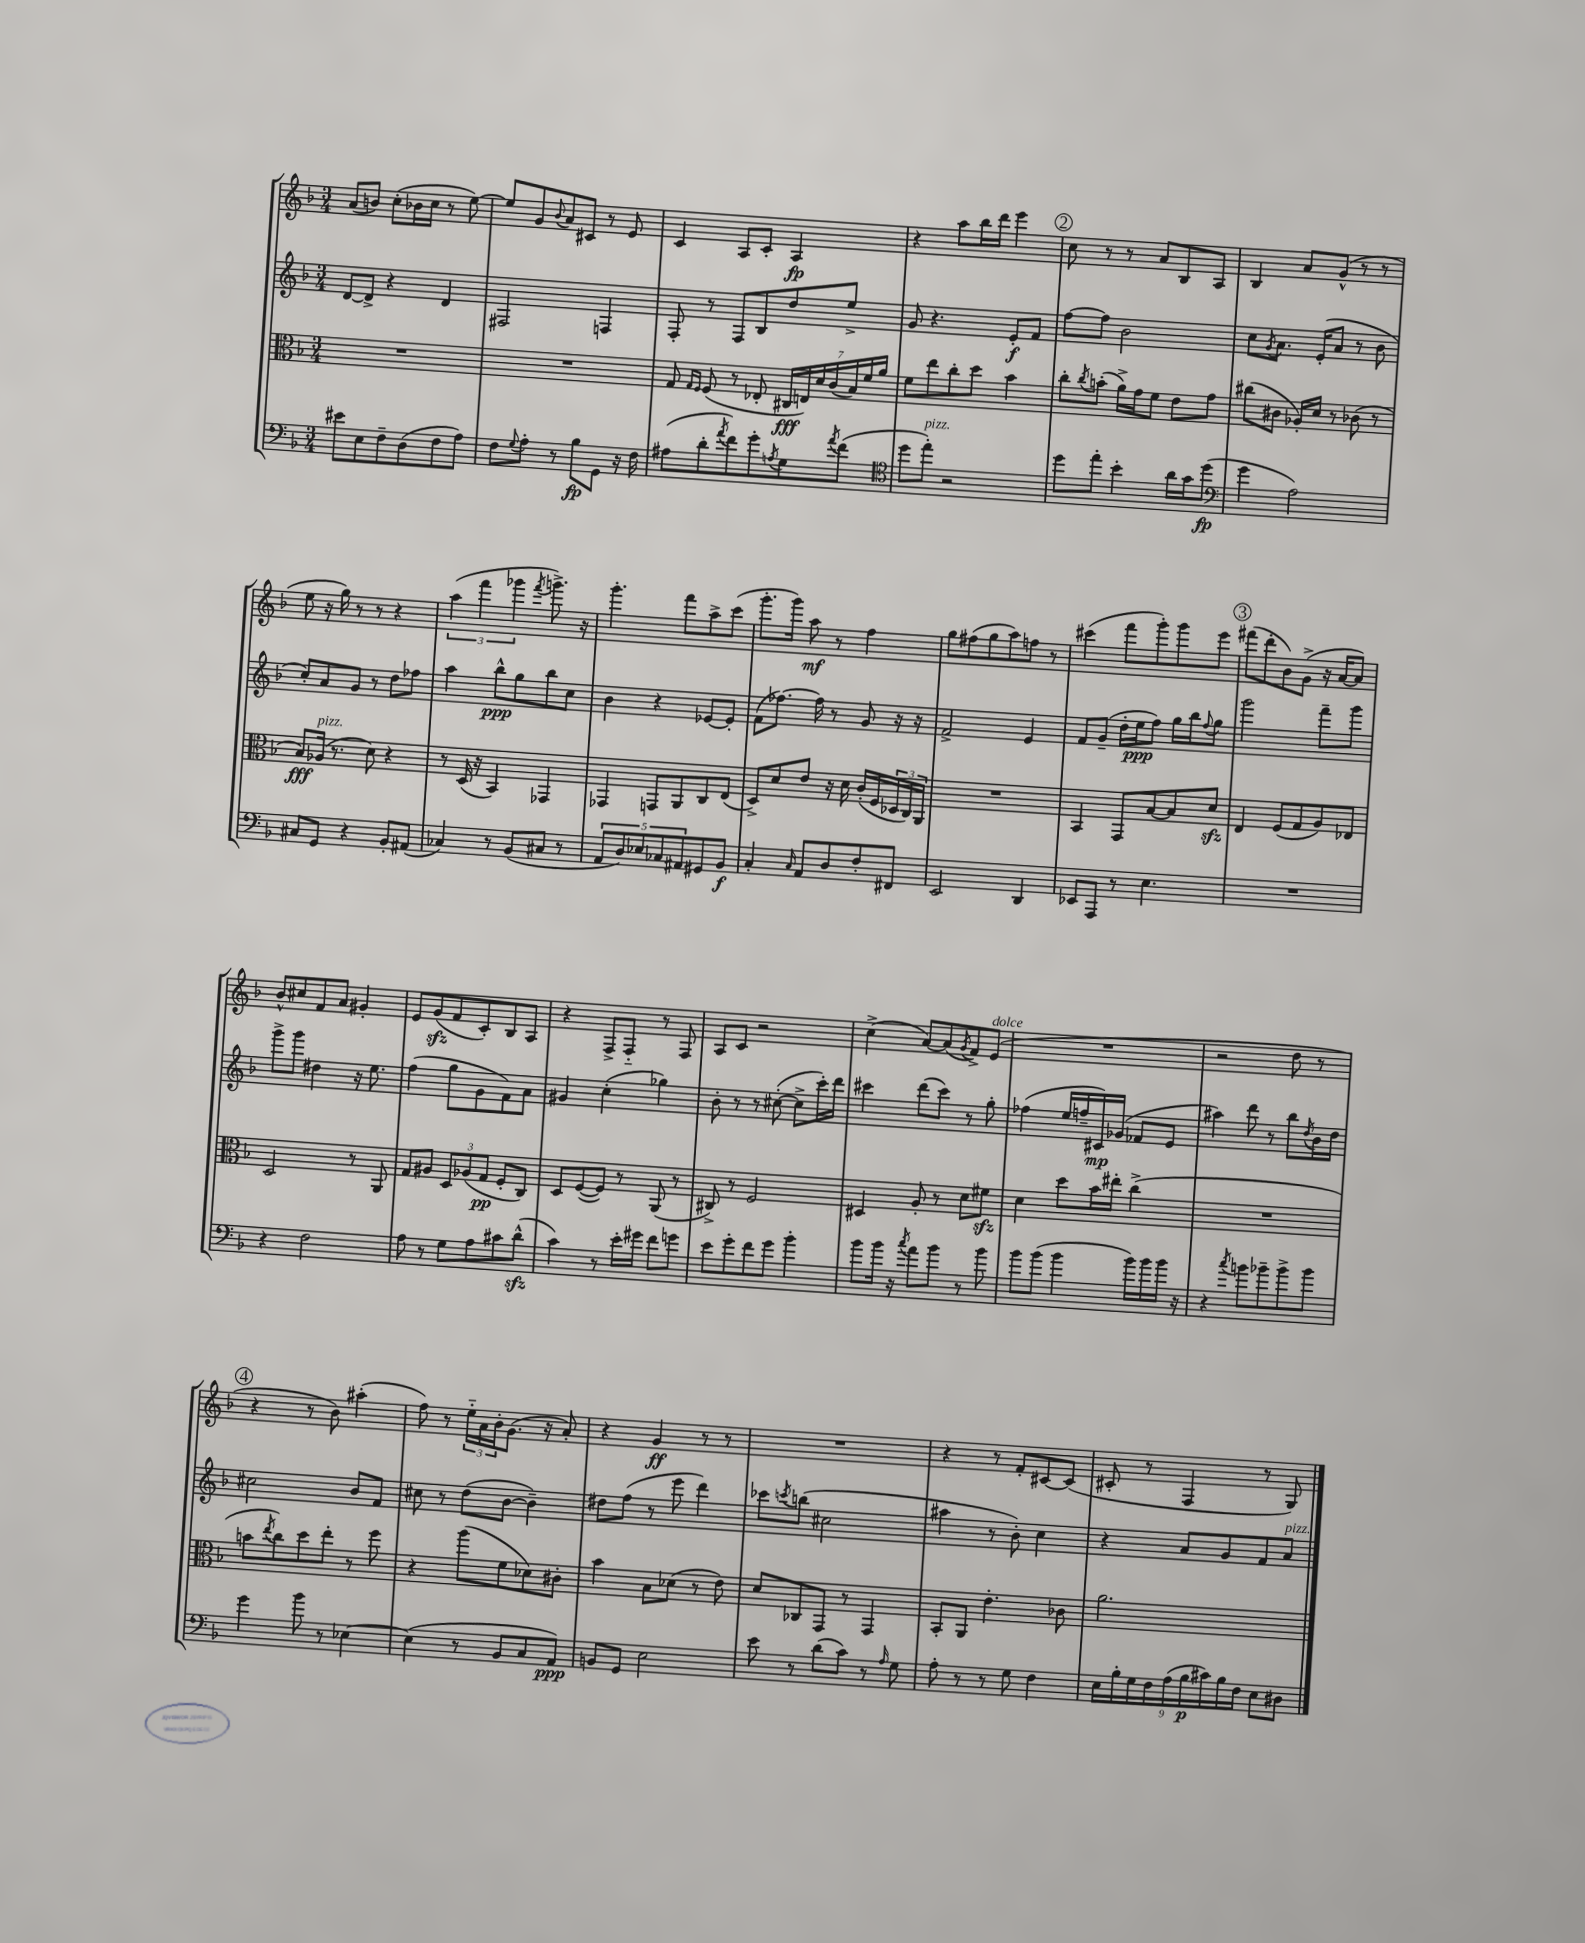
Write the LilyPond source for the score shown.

<<
\new StaffGroup <<
\new Staff = "s0" {
    \clef treble \key f \major \numericTimeSignature \time 3/4
    a'8( b'8) c''8-.( bes'16 c''16 r8 e''8~) |
    e''8 g'8 \appoggiatura { bes'8 } a'8 cis'8 r8 e'8 |
    c'4 a8 c'8-. a4\fp |
    r4 a''8 bes''16 d'''16 e'''4 |
    \mark \markup { \circle "2" } c''8 r8 r8 a'8 bes8 a8 |
    bes4 a'8 g'8-^( r8 r8 |
    e''8 r16 g''16) r8 r8 r4 |
    \tuplet 3/2 { a''4( f'''4 ges'''4 } \acciaccatura { f'''8 } g'''8.->) r16 |
    g'''4.-. f'''8 a''8-> c'''8( |
    g'''8.-. g'''16) a''8\mf r8 f''4 |
    g''8 fis''8( g''8 a''8) f''8 r8 |
    cis'''4( f'''8 g'''8-.) g'''8 e'''8 |
    \mark \markup { \circle "3" } fis'''8( d'''8-. bes'8) g'8->( r16 a'16~ a'8) |
    bes'8-^ cis''8 f'8 a'8 gis'4-. |
    e'8 g'8\sfz( f'8 c'8-.) bes8 a8 |
    r4 f8-> f8-_ r8 f8 |
    a8 c'8 r2 |
    c''4->( a'8~) a'8( \acciaccatura { g'8 } f'8->) e'8^\markup { \italic "dolce" }( |
    R2. |
    r2 d''8 r8 |
    \mark \markup { \circle "4" } r4 r8 bes'8) ais''4-.( |
    f''8) r8 \tuplet 3/2 { e''16-_ a'16 bes'16-. } g'8.( r16 a'8-.) |
    r4 g'4\ff r8 r8 |
    R2. |
    r4 r8 f'8-. cis'8~ cis'8( |
    cis'8-. r8 f4 r8 g8) \bar "|." |
}
\new Staff = "s1" {
    \clef treble \key f \major \numericTimeSignature \time 3/4
    d'8~ d'8-> r4 d'4 |
    fis2 f4 |
    f8-. r8 f8 bes8 d''8 e''8-> |
    g'8 r4. e'8-.\f f'8 |
    \mark \markup { \circle "2" } f''8~ f''8 bes'2 |
    c''8 \acciaccatura { g'8 } a'8. e'16-.( a'8 r8 bes'8 |
    c''8-.) a'8 g'8 r8 d''8 fes''8 |
    a''4 bes''8-^\ppp g''8 bes''8 c''8 |
    bes'4 r4 ees'8~ ees'8-. |
    f'8( fes''8.~) fes''16 r8 g'8 r16 r16 |
    f'2-> e'4 |
    f'8 g'8--( d''16-. e''16\ppp f''8) g''16 bes''16 \appoggiatura { f''8 } g''8 |
    \mark \markup { \circle "3" } g'''2 f'''8-- g'''8 |
    g'''8-> g'''8 dis''4 r16 e''8. |
    f''4( g''8 g'8 f'8) a'8 |
    gis'4 c''4-.( ges''4) |
    bes'8-. r8 r8 cis''8~-.( cis''8-> c'''16-.) d'''16 |
    cis'''4 d'''8( cis'''8) r8 g''8-. |
    fes''4( e''16 f''16-- cis'16\mp) ges'16( fes'8 e'8 |
    ais''4) d'''8 r8 bes''8 \acciaccatura { d''8 } bes'16 d''16 |
    \mark \markup { \circle "4" } cis''2 bes'8 f'8 |
    cis''8 r8 d''8( bes'8~ bes'4--) |
    dis''8 f''8( r8 e'''8 d'''4) |
    ces'''8 \acciaccatura { c'''8 } b''8( cis''2 |
    ais''4 r8 bes'8-.) c''4 |
    r4 a'8 g'8 f'8 a'8^\markup { \italic "pizz." } \bar "|." |
}
\new Staff = "s2" {
    \clef alto \key f \major \numericTimeSignature \time 3/4
    R2. |
    R2. |
    g8 \grace { g16 f16 } f8( r8 ees8-. \tuplet 7/4 { cis16\fff e16) d'16 c'16( bes16) f'16 a'16 } |
    f'8 e''8 c''8-. d''8 bes'4 |
    \mark \markup { \circle "2" } c''8-. \acciaccatura { c''8 } b'8-.( a'16->) g'16 f'8 e'8 g'8 |
    cis''8( cis'8 aes16-.) d'16 r8 ces'8( r8 |
    bes8\fff) aes16^\markup { \italic "pizz." }( r8. d'8) r4 |
    r8 d16( r16 bes,4) ges,4 |
    ges,4 g,8 a,8 c8 e8( |
    d8->) d'8 e'8 r16 d'16 c'16-.( f16 \tuplet 3/2 { des16 c16) a,16 } |
    R2. |
    bes,4 g,8 bes8~ bes8 d'8\sfz |
    \mark \markup { \circle "3" } e4 f8( g8 a8) ees8 |
    d2 r8 a,8 |
    g8 ais8 \tuplet 3/2 { d8 aes8( g8\pp } f8-. c8) |
    d8 f8~( f8) r8 a,8( r8 |
    cis8->) r8 f2 |
    dis4 a8-. r8 d'8 fis'8\sfz |
    d'4 d''8 bes'16 eis''16-. c''4->( |
    R2. |
    \mark \markup { \circle "4" } b'8 \acciaccatura { e''8 } c''8) d''8 e''8-. r8 f''8 |
    r4 a''8( f'8 des'8) cis'8-. |
    bes'4 bes8 des'8( r8 e'8) |
    d'8 ces8 g,8 r8 g,4 |
    bes,8-. a,8 e'4.-. ces'8 |
    a'2. \bar "|." |
}
\new Staff = "s3" {
    \clef bass \key f \major \numericTimeSignature \time 3/4
    eis'8 e8 f8-- d8( f8 a8) |
    f8 \appoggiatura { g8 } a8-. r8 bes8\fp g,8 r16 f16 |
    ais8( d'8-. \acciaccatura { a'8 } f'8) g'8-. \acciaccatura { a8 } g8 \acciaccatura { a'8 } f'8( |
    \clef tenor d''8 e''8-.^\markup { \italic "pizz." }) r2 |
    \mark \markup { \circle "2" } d''8 e''8-. bes'4-. a'16 g'16 d''8\fp( |
    \clef bass g'4 a2) |
    cis8 g,8 r4 bes,8-. ais,8( |
    ces4) r8 bes,8( cis8 r8 |
    \tuplet 5/4 { a,8 d8) ees8 ces8 ais,8 } gis,8 bes,8\f |
    c4-. \grace { c16 } a,8 d8 f8-. fis,8 |
    e,2 d,4 |
    ees,8 a,,8 r8 e4. |
    \mark \markup { \circle "3" } R2. |
    r4 f2 |
    a8 r8 g8 a8 cis'8 d'8-^\sfz( |
    c'4) r8 e'16-. gis'16 f'8 g'8 |
    e'8 g'8-. f'8 g'8 bes'4-. |
    bes'8 bes'16 r16 \acciaccatura { c''8 } a'8 bes'8 r8 bes'8 |
    bes'8 bes'8( bes'4 bes'16) bes'16 bes'16 r16 |
    r4 \acciaccatura { c''8 } b'8 bes'8-- bes'8-> bes'8 |
    \mark \markup { \circle "4" } g'4 bes'8 r8 ees4~ |
    ees4( r8 bes,8 c8 a,8\ppp) |
    b,8 g,8 e2 |
    e'8 r8 d'8( c'8) r8 \grace { a16 } g8 |
    a8-. r8 r8 g8 f4 |
    \tuplet 9/8 { e16 bes16-. g16 f16 a16( bes16\p cis'16) bes16 f16 } e8 dis8 \bar "|." |
}
>>
>>
\layout { \context { \Score \remove "Bar_number_engraver" } }
